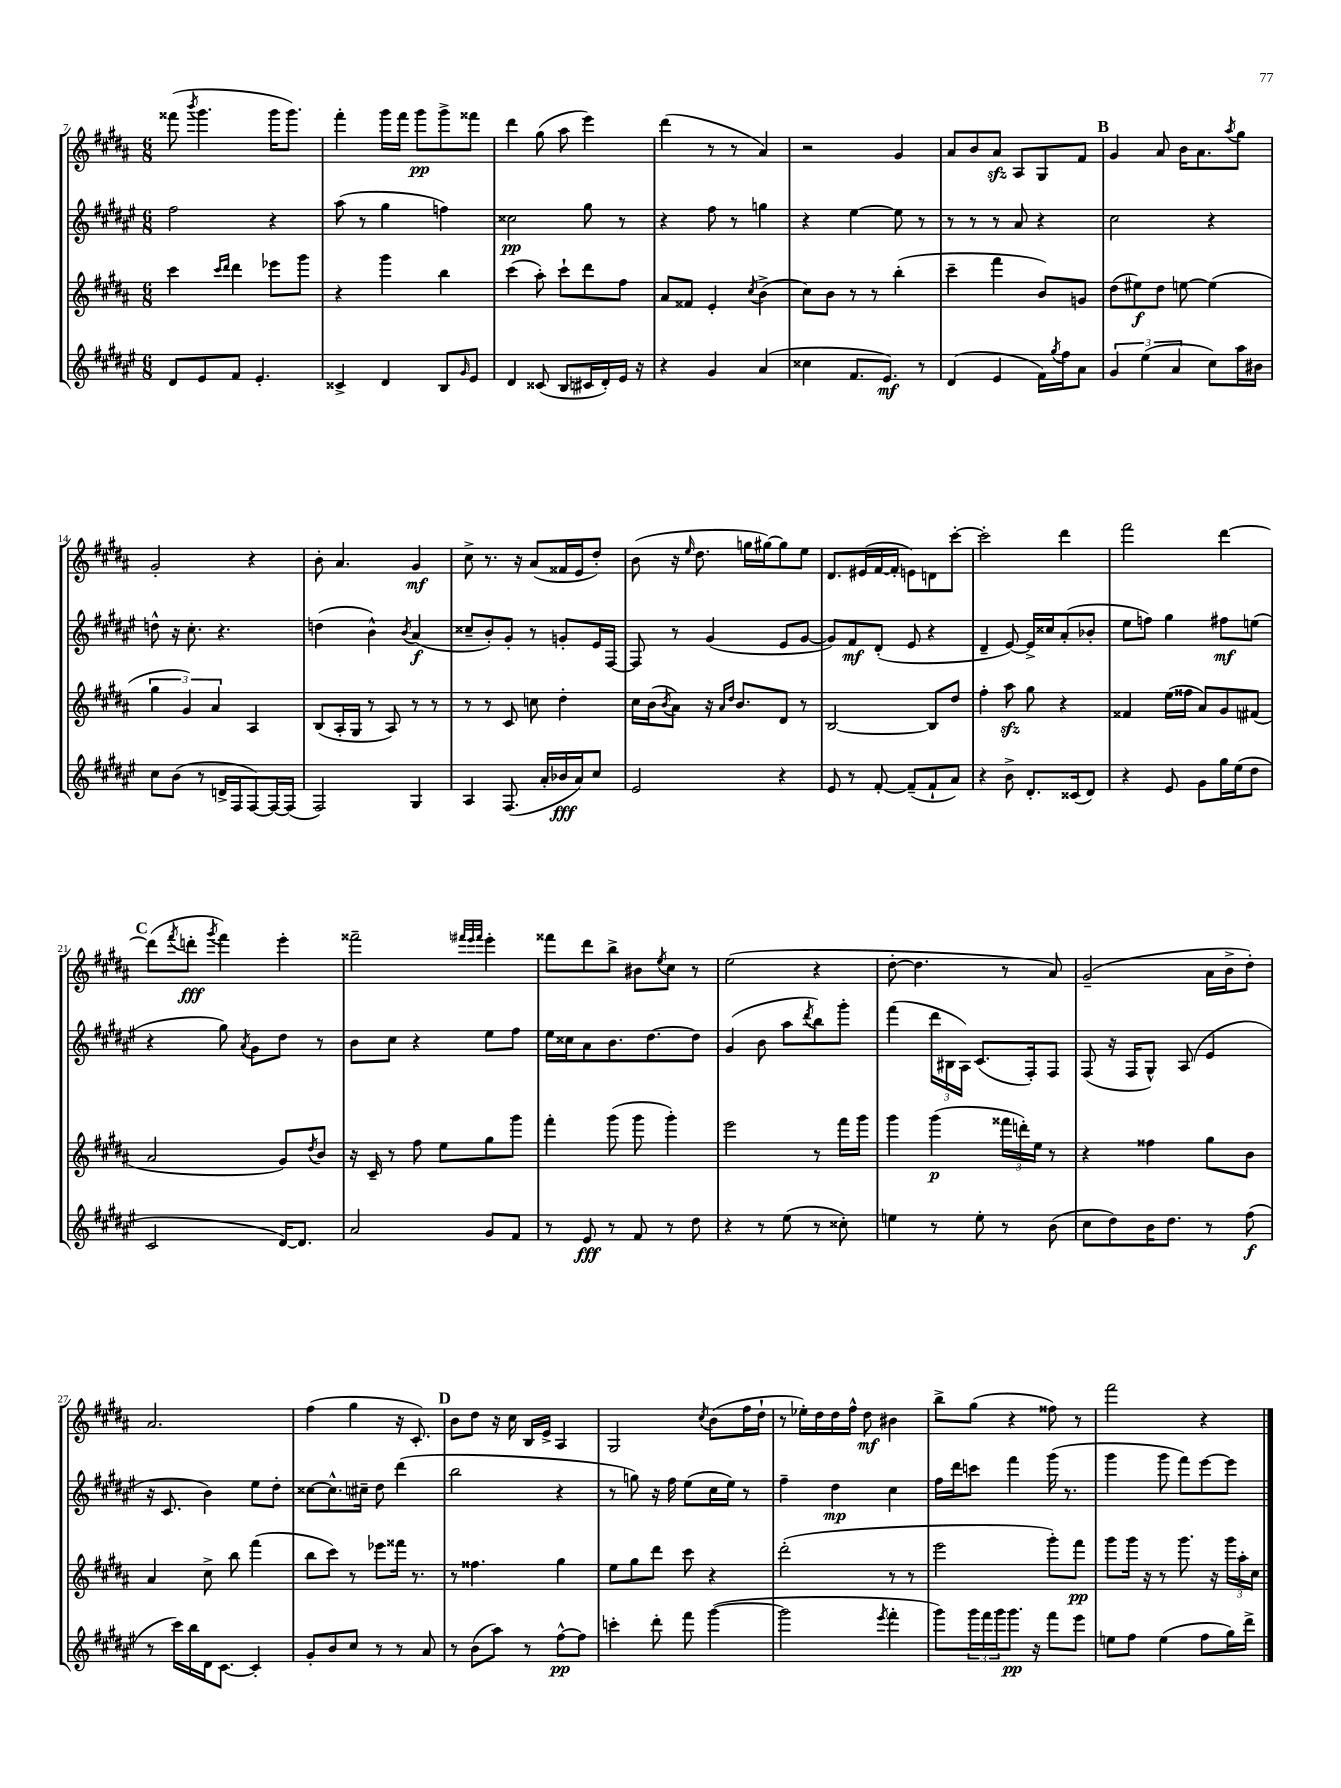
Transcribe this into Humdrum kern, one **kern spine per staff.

**kern	**kern	**kern	**kern
*staff4	*staff3	*staff2	*staff1
*clefG2	*clefG2	*clefG2	*clefG2
*k[f#c#g#d#a#e#]	*k[f#c#g#d#a#]	*k[f#c#g#d#a#e#]	*k[f#c#g#d#a#]
*M6/8	*M6/8	*M6/8	*M6/8
8d#/L	4ccc#\	2ff#\	(8fff##\
.	.	.	8qbbb/
8e#/	.	.	4.ggg#\
.	16qqccc#/LL	.	.
.	16qqddd#/JJ	.	.
8f#/J	4ddd#\	.	.
4.e#'/	.	.	.
.	8eee-\L	4r	16ggg#\LK
.	.	.	8.ggg#\J)
.	8ggg#\J	.	.
=	=	=	=
4c##^/	4r	(8aa#\	4fff#'\
.	.	8r	.
4d#/	4ggg#\	4gg#\	16ggg#\LL
.	.	.	16fff#\JJ
.	.	.	8ggg#\L
8B/L	4bb\	4ff\)	8ggg#^\
16qqg#/	.	.	.
8e#/J	.	.	8fff##\J
=	=	=	=
4d#/	(4ccc#\	2cc##\	4ddd#\
(8c##/	8aa#'\)	.	(8gg#\
8B/L	8ccc#`\L	.	8aa#\
16c#/L	8ddd#\	8gg#\	4eee\)
16d#'/)	.	.	.
16e#/JJ	8ff#\J	8r	.
16r	.	.	.
=	=	=	=
4r	8a#/L	4r	(4ddd#\
.	8f##/J	.	.
4g#/	4e'/	8ff#\	8r
.	.	8r	8r
.	8qcc#/	.	.
(4a#/	(4b^\	4gg\	4a#/)
=	=	=	=
4cc##\	8cc#\L)	4r	2r
.	8b\J	.	.
8.f#/L	8r	[4ee#\	.
.	8r	.	.
8.e#/J)	.	.	.
.	(4bb'\	8ee#\]	4g#/
8r	.	8r	.
=	=	=	=
(4d#/	4ccc#~\	8r	8a#/L
.	.	8r	8b/
4e#/	4fff#\	8r	8a#/J
.	.	8a#/	8A#/L
16f#\LL)	8b/L)	4r	8G#/
8qgg#/	.	.	.
16ff#\J	.	.	.
8a#\J	8g/J	.	8f#/J
=	=	=	=
6g#/	(8dd#\L	2cc#\	4g#/
.	8ee#\)	.	.
(6ee#\	.	.	.
.	8dd#\J	.	8a#/
6a#/	.	.	.
.	[8ee\	.	16b\LK
.	.	.	8.a#\
8cc#\L)	(4ee\]	4r	.
.	.	.	8qaa#/
16aa#\L	.	.	8gg#\J
16b#\JJ	.	.	.
=	=	=	=
8cc#\L	6gg#\	8dd^^\	2g#'/
(8b\J	.	16r	.
.	6g#/)	.	.
.	.	8.cc#'\	.
8r	.	.	.
.	6a#/	.	.
16d^/LL	.	4.r	.
16F#/J	.	.	.
[8F#/)	4A#/	.	4r
16F#/_L	.	.	.
(16F#/]JJ	.	.	.
=	=	=	=
2F#/)	(8B/L	(4dd\	8b'\
.	16A#'/L	.	4.a#/
.	16G#/JJ	.	.
.	8r	4b^^\)	.
.	8A#/)	.	.
.	.	8qb/	.
4G#/	8r	(4a#/	4g#/
.	8r	.	.
=	=	=	=
4A#/	8r	8cc##~/L	8cc#^\
.	8r	8b'/)	8.r
(8.F#/	8c#/	8g#'/J	.
.	.	.	16r
.	8cc\	8r	(8a#/L
16a#'/LL	.	.	.
16b-/	4dd#'\	8g'/L	16f##/L
16a#/J)	.	.	16e/J
8cc#/J	.	16e#/L	8dd#'/J)
.	.	[16F#/JJ	.
=	=	=	=
2e#/	16cc#\LL	8F#/]	(8b\
.	(16b\J	.	.
.	8qb/	.	.
.	8a#\J)	8r	16r
.	.	.	16qqee/
.	.	.	8.dd#\
.	16r	(4g#/	.
.	16qqa#/LL	.	.
.	16qqdd#/JJ	.	.
.	8.b/L	.	.
.	.	.	16gg\LL
.	.	.	[16gg#\J)
4r	8d#/J	8e#/L	8gg#\]
.	8r	[8g#/J	8ee\J
=	=	=	=
8e#/	[2B/	8g#/]L)	8.d#/L
8r	.	8f#/	.
.	.	.	(16e#/L
[8f#'/	.	(8d#'/J	[16f#/
.	.	.	16f#'/]JJ
(8f#~/]L	.	8e#/	8e\L)
8f#`/	8B/]L	4r	8d\
8a#/J)	8dd#/J	.	[8ccc#'\J
=	=	=	=
4r	4ff#'\	4d#~/	2ccc#'\]
8b^\	8aa#\	[8e#/)	.
8.d#'/L	8gg#\	16e#^/]LL	.
.	.	16cc##/J	.
.	4r	(8a#'/	4ddd#\
(16c##/k	.	.	.
8d#/J)	.	8b-'/J	.
=	=	=	=
4r	4f##/	8ee#\L	2fff#\
.	.	8ff\J)	.
8e#/	(16ee\LL	4gg#\	.
.	16ff##\JJ	.	.
8g#\L	8a#/L)	.	.
16gg#\L	8g#/	8ff#\L	[4ddd#\
(16ee#\J	.	.	.
8dd#\J	(8f#/J	(8ee\J	.
=	=	=	=
2c#/	2a#/	4r	(8ddd#\]L
.	.	.	8qfff#/
.	.	.	8ddd'\J
.	.	.	8qggg#/
.	.	8gg#\)	4fff#\)
.	.	8qa#/	.
.	.	8g#\L	.
[16d#/LK)	8g#/L)	8dd#\J	4eee'\
8.d#/]J	.	.	.
.	8qdd#/	.	.
.	8b/J	8r	.
=	=	=	=
2a#/	16r	8b\L	2fff##~\
.	16c#~/	.	.
.	8r	8cc#\J	.
.	8ff#\	4r	.
.	8ee\L	.	.
.	.	.	32qqfff#/LLL
.	.	.	32qqeee/
.	.	.	32qqfff#/JJJ
8g#/L	8gg#\	8ee#\L	4eee'\
8f#/J	8ggg#\J	8ff#\J	.
=	=	=	=
8r	4fff#'\	16ee#\LL	8fff##\L
.	.	16cc##\J	.
8e#/	.	8a#\	8ddd#\
8r	(8ggg#\	8.b\	8bb^\J
8f#/	8ggg#\	.	8b#\L
.	.	[8.dd#\	.
.	.	.	8qee/
8r	4ggg#'\)	.	8cc#\J
8dd#\	.	8dd#\]J	8r
=	=	=	=
4r	2eee\	(4g#/	(2ee\
8r	.	8b\	.
(8ee#\	.	8aa#\L	.
.	.	8qddd#/	.
8r	8r	8bb\)	4r
8cc##'\)	16fff#\LL	8ggg#'\J	.
.	16ggg#\JJ	.	.
=	=	=	=
4ee\	4ggg#\	(4fff#\	[8dd#'\
.	.	.	4.dd#\]
8r	(4ggg#\	24ddd#\LL	.
.	.	24B#\	.
.	.	24A#\JJ)	.
8ee'\	.	(8.c#/L	.
8r	24fff##\LL	.	8r
.	24ddd'\)	.	.
.	.	16F#'/k)	.
.	24ee\JJ	.	.
(8b\	8r	8F#/J	8a#/)
=	=	=	=
8cc#\L	4r	(8F#/	(2g#~/
8dd#\)	.	16r	.
.	.	16F#/LK	.
16b\K	4ff##\	8G#^^/J)	.
8.dd#\J	.	.	.
.	.	(8A#/	.
8r	8gg#\L	4e#/	16a#\LL
.	.	.	16b^\J
(8ff#\	8b\J	.	8dd#'\J)
=	=	=	=
8r	4a#/	16r	2.a#/
.	.	8.c#/	.
16ccc#\LL)	.	.	.
16bb\	.	.	.
16d#\J	8cc#^\	4b\)	.
[8.c#\J	.	.	.
.	8bb\	.	.
4c#'/]	(4fff#\	8ee#\L	.
.	.	8dd#'\J	.
=	=	=	=
8g#'/L	8bb\L	[8cc##\L	(4ff#\
8b/	8ccc#\J)	8.cc##^^\]	.
8cc#/J	8r	.	4gg#\
.	.	16cc#~\Jk	.
8r	8eee-\L	8dd#\	.
8r	16fff##\Jk	(4ddd#\	16r
.	8.r	.	8.c#'/)
8a#/	.	.	.
=	=	=	=
8r	8r	2bb\	8b\L
(8b\L	4.ff##\	.	8dd#\J
8aa#\J)	.	.	16r
.	.	.	16cc#\
8r	.	.	16B/LL
.	.	.	16e^/JJ
[8ff#^^\L	4gg#\	4r	4A#/
8ff#\]J	.	.	.
=	=	=	=
4ccc'\	8ee\L	8r	2G#/
.	8gg#\	8gg\)	.
8ddd#'\	8ddd#\J	16r	.
.	.	16ff#\	.
8fff#\	8ccc#\	(8ee#\L	.
.	.	.	8qcc#/
([4ggg#\	4r	16cc#\L	(8b\L
.	.	16ee#\JJ)	.
.	.	8r	16ff#\L
.	.	.	16dd#`\JJ
=	=	=	=
2ggg#\]	(2ddd#'\	4ff#~\	8r
.	.	.	16ee-'\LL)
.	.	.	16dd#\
.	.	4dd#\	16dd#\
.	.	.	16ff#^^\JJ
.	.	.	8dd#\
8qeee#/	.	.	.
4fff#'\	8r	4cc#\	4b#\
.	8r	.	.
=	=	=	=
8ggg#\L)	2eee\	16ff#\LL	8bb^\L
.	.	16ddd#\J	.
24ggg#\L	.	8ccc\J	(8gg#\J
24fff#\	.	.	.
24ggg#\J	.	.	.
8.ggg#\J	.	4fff#\	4r
16r	.	.	.
8fff#\L	8ggg#'\L)	(16ggg#\	8ff##\)
.	.	8.r	.
8eee#\J	8fff#\J	.	8r
=	=	=	=
8ee\L	8ggg#\L	4ggg#\	2fff#\
8ff#\J	16ggg#\Jk	.	.
.	16r	.	.
(4ee\	8r	8ggg#\	.
.	8.ggg#\	8fff#\L)	.
8ff#\L	.	[8eee#\	4r
.	16r	.	.
16gg#\L)	24ggg#\LL	8eee#\]J	.
.	24aa#'\	.	.
16ddd#^\JJ	.	.	.
.	24cc#\JJ	.	.
==	==	==	==
*-	*-	*-	*-
